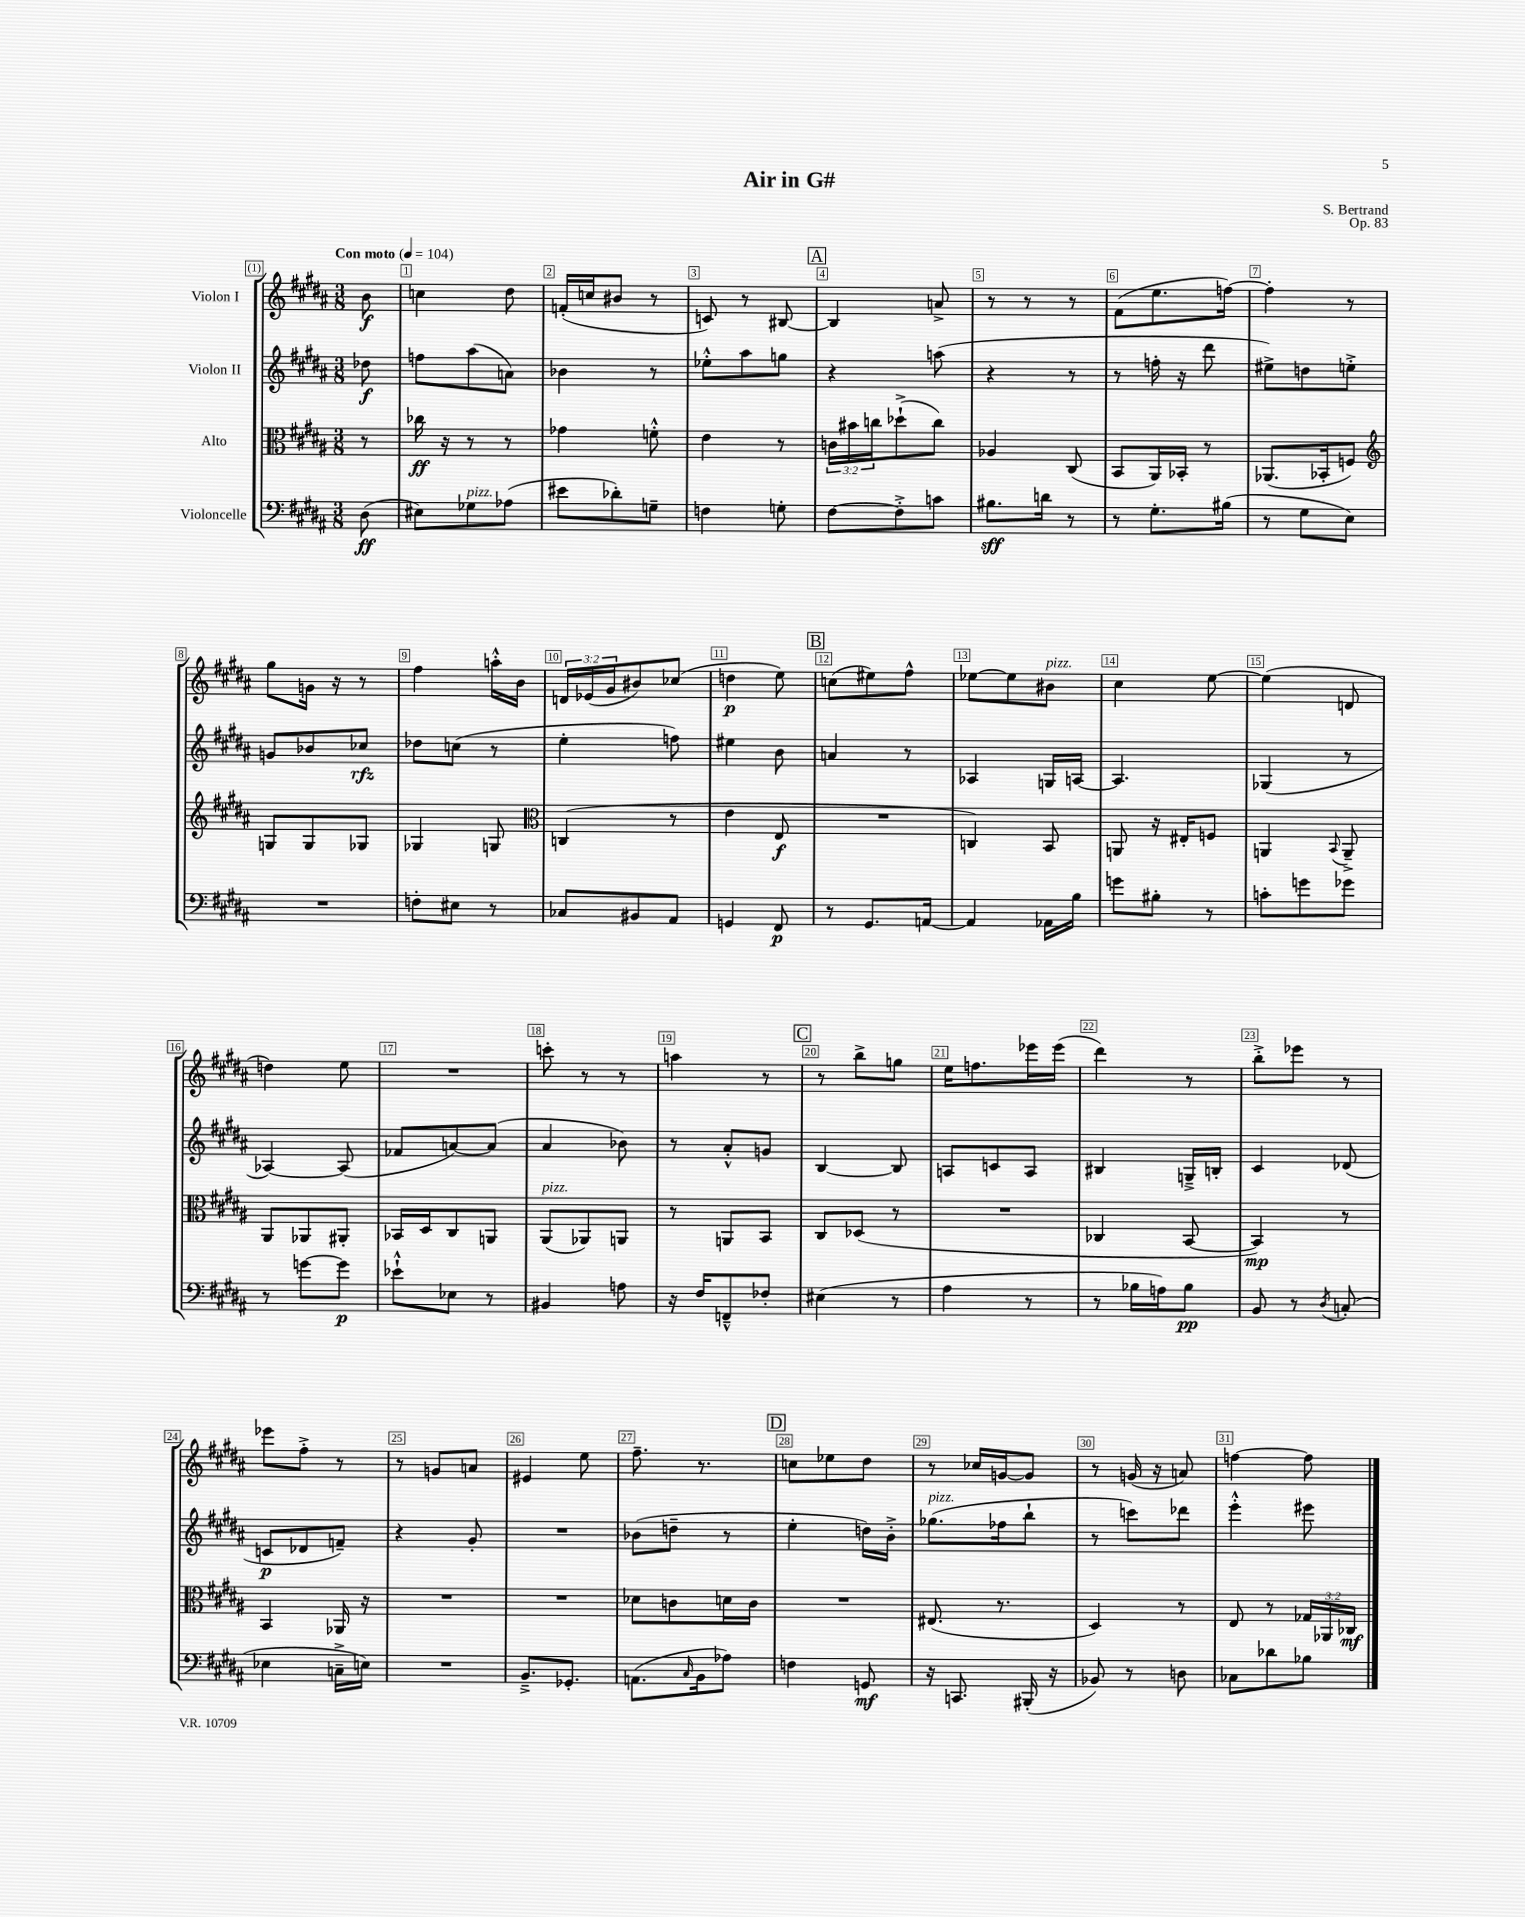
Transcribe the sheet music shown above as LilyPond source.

\header { title = "Air in G#" composer = "S. Bertrand" opus = "Op. 83" }
<<
\new StaffGroup <<
\new Staff = "s0" \with { instrumentName = "Violon I" } {
    \clef treble \key b \major \numericTimeSignature \time 3/8 \override Staff.TupletNumber.text = #tuplet-number::calc-fraction-text \partial 8 \tempo "Con moto" 4 = 104
    b'8\f |
    c''4 dis''8 |
    f'16-.( c''16 bis'8 r8 |
    c'8) r8 bis8~ |
    \mark \markup { \box "A" } bis4 a'8-> |
    r8 r8 r8 |
    fis'8( e''8. f''16~) |
    f''4-. r8 |
    gis''8 g'16 r16 r8 |
    fis''4 a''16-.-^ b'16 |
    \tuplet 3/2 { d'16 ees'16( gis'16 } bis'8) ces''8( |
    d''4\p e''8) |
    \mark \markup { \box "B" } c''8( eis''8) fis''8-^ |
    ees''8~ ees''8 bis'8^\markup { \italic "pizz." } |
    cis''4 e''8~ |
    e''4( d'8 |
    d''4) e''8 |
    R4. |
    c'''8-. r8 r8 |
    a''4 r8 |
    \mark \markup { \box "C" } r8 b''8-> g''8 |
    e''16 f''8. ees'''16 ees'''16( |
    dis'''4) r8 |
    b''8-.-> ees'''8 r8 |
    ees'''8 fis''8-.-> r8 |
    r8 g'8 a'8 |
    eis'4 e''8 |
    fis''8.-- r8. |
    \mark \markup { \box "D" } c''8 ees''8 dis''8 |
    r8 ces''16 g'16~ g'8 |
    r8 g'16( r16 a'8) |
    f''4~ f''8 \bar "|." |
}
\new Staff = "s1" \with { instrumentName = "Violon II" } {
    \clef treble \key b \major \numericTimeSignature \time 3/8 \partial 8
    des''8\f |
    f''8 ais''8( a'8) |
    bes'4 r8 |
    ees''8-.-^ ais''8 g''8 |
    \mark \markup { \box "A" } r4 a''8( |
    r4 r8 |
    r8 f''16-. r16 dis'''8 |
    eis''8->) d''8 e''8-.-> |
    g'8 bes'8 ces''8\rfz |
    des''8 c''8( r8 |
    e''4-. f''8) |
    eis''4 b'8 |
    \mark \markup { \box "B" } a'4 r8 |
    aes4 g16 a16~ |
    a4. |
    ges4( r8 |
    aes4~) aes8( |
    fes'8 a'8~) a'8( |
    ais'4 bes'8) |
    r8 ais'8-.-^ g'8 |
    \mark \markup { \box "C" } b4~ b8 |
    a8 c'8 a8 |
    bis4 g16---> b16-. |
    cis'4 des'8( |
    c'8\p des'8 f'8--) |
    r4 gis'8-. |
    R4. |
    bes'8( d''8-- r8 |
    \mark \markup { \box "D" } e''4-. d''16) b'16-.-> |
    ges''8.^\markup { \italic "pizz." }( fes''16 b''8-! |
    r8 c'''8) des'''8 |
    e'''4-.-^ eis'''8 \bar "|." |
}
\new Staff = "s2" \with { instrumentName = "Alto" } {
    \clef alto \key b \major \numericTimeSignature \time 3/8 \override Staff.TupletNumber.text = #tuplet-number::calc-fraction-text \partial 8
    r8 |
    ces''16\ff r16 r8 r8 |
    ges'4 f'8-.-^ |
    e'4 r8 |
    \mark \markup { \box "A" } \tuplet 3/2 { c'16 bis'16 c''16 } des''8-!->( c''8) |
    aes4 cis8( |
    b,8 ais,16) bes,16-. r8 |
    aes,8.( bes,16-. f8) |
    \clef treble g8 g8 ges8 |
    ges4 g8 |
    \clef alto c4( r8 |
    e'4 e8\f |
    \mark \markup { \box "B" } R4. |
    c4) b,8 |
    a,8 r16 eis16-. f8 |
    a,4 \appoggiatura { b,8 } a,8---> |
    ais,8 aes,8 ais,8-. |
    bes,16 dis16 cis8 a,8 |
    ais,8^\markup { \italic "pizz." }( aes,8) a,8 |
    r8 a,8 b,8 |
    \mark \markup { \box "C" } cis8 des8( r8 |
    R4. |
    ces4 b,8~ |
    b,4\mp) r8 |
    b,4 aes,16 r16 |
    R4. |
    R4. |
    des'8 c'8 d'16 c'16 |
    \mark \markup { \box "D" } R4. |
    eis8.( r8. |
    dis4) r8 |
    e8 r8 \tuplet 3/2 { ges16 aes,16 ces16\mf } \bar "|." |
}
\new Staff = "s3" \with { instrumentName = "Violoncelle" } {
    \clef bass \key b \major \numericTimeSignature \time 3/8 \partial 8
    dis8\ff( |
    eis8) ges8^\markup { \italic "pizz." } aes8( |
    eis'8 des'8-.) g8-- |
    f4 g8-. |
    \mark \markup { \box "A" } fis8~ fis8-.-> c'8 |
    bis8.\sff d'16 r8 |
    r8 gis8.-. bis16( |
    r8 gis8 e8) |
    R4. |
    f8-. eis8 r8 |
    ces8 bis,8 ais,8 |
    g,4 fis,8\p |
    \mark \markup { \box "B" } r8 gis,8. a,16~ |
    a,4 aes,16 b16 |
    g'8 bis8-. r8 |
    c'8-. g'8 ges'8 |
    r8 g'8~ g'8\p |
    ees'8-!-^ ees8 r8 |
    bis,4 a8 |
    r16 fis16 f,8---^ fes8-. |
    \mark \markup { \box "C" } eis4( r8 |
    ais4 r8 |
    r8 bes16 a16) bes8\pp |
    b,8 r8 \acciaccatura { dis8 } c8-.( |
    ees4 c16---> e16) |
    R4. |
    b,8.---> ges,8.-. |
    a,8.( \grace { cis16 } b,16 aes8) |
    \mark \markup { \box "D" } f4 g,8\mf |
    r16 c,8. bis,,16-.( r16 |
    bes,8) r8 d8 |
    ces8 des'8 bes8 \bar "|." |
}
>>
>>
\layout { \context { \Score \override BarNumber.break-visibility = ##(#f #t #t) barNumberVisibility = #all-bar-numbers-visible \override BarNumber.stencil = #(make-stencil-boxer 0.1 0.3 ly:text-interface::print) } }
